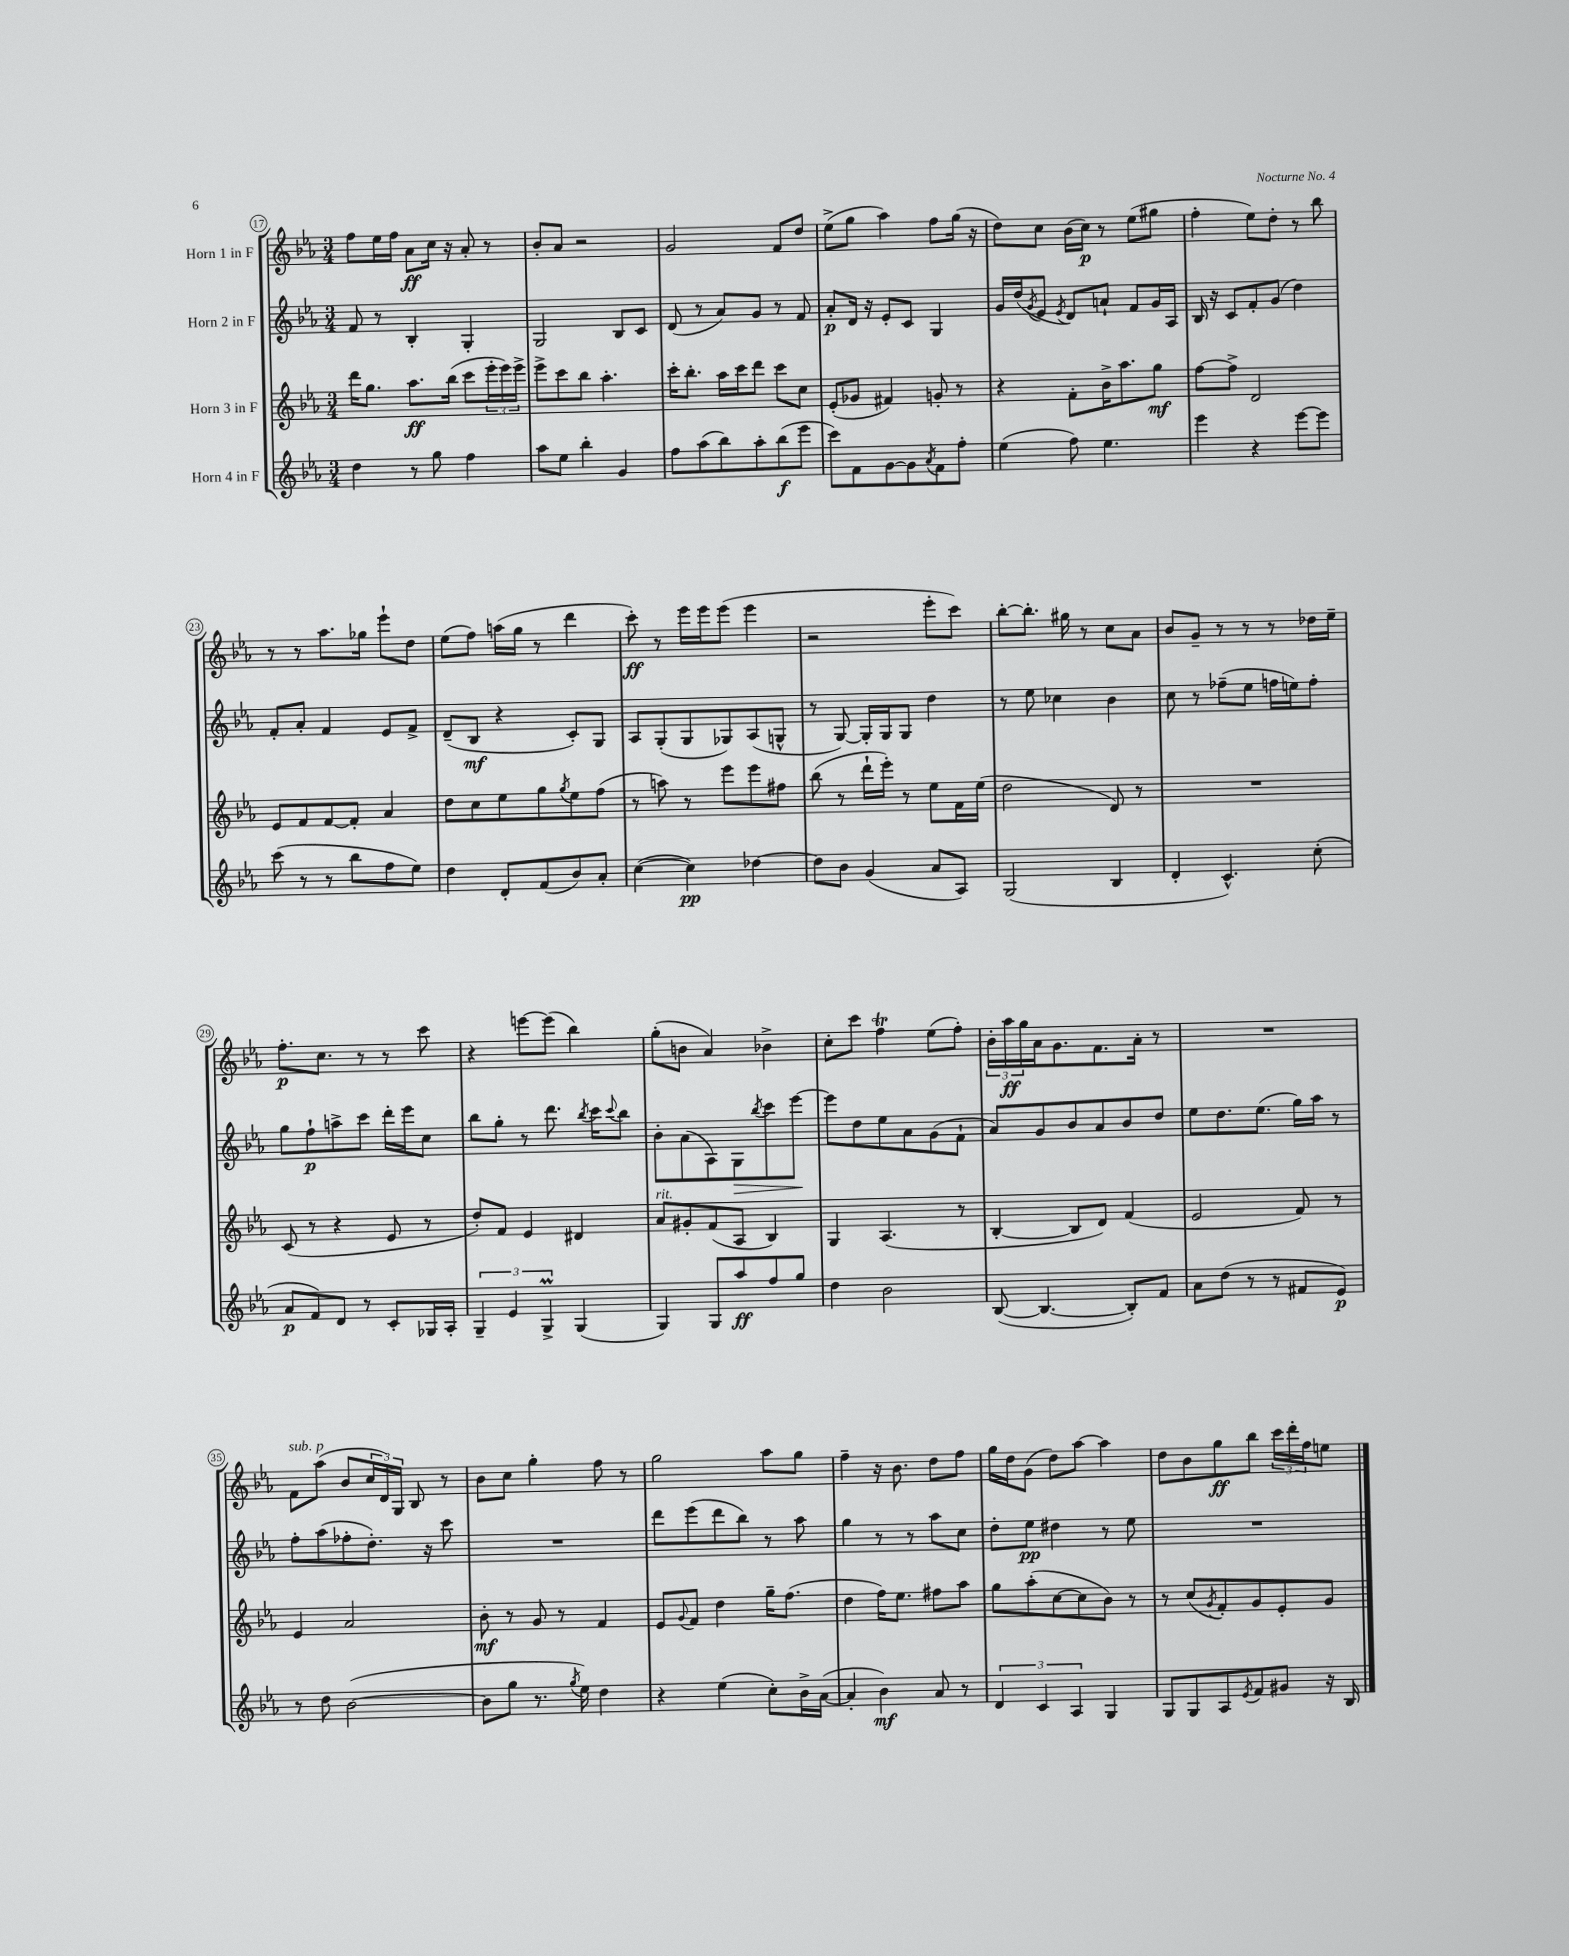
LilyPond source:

<<
\new StaffGroup <<
\new Staff = "s0" \with { instrumentName = "Horn 1 in F" } {
    \clef treble \key ees \major \numericTimeSignature \time 3/4
    f''8 ees''16 f''16 aes'8\ff c''16 r16 aes'8-. r8 |
    bes'8-. aes'8 r2 |
    g'2 f'8 d''8 |
    ees''8->( g''8 aes''4) f''8 g''16( r16 |
    d''8) c''8 bes'16( c''16\p) r8 ees''8( gis''8 |
    f''4-. ees''8) d''8-. r8 bes''8 |
    r8 r8 aes''8. ges''16 ees'''8-! d''8 |
    ees''8( f''8) a''16( g''16 r8 d'''4 |
    c'''8-.\ff) r8 ees'''16 ees'''16 ees'''8( ees'''4 |
    r2 ees'''8-. c'''8) |
    bes''8~-. bes''8.-. gis''16 r8 c''8 aes'8 |
    bes'8 g'8-- r8 r8 r8 des''16 ees''16-- |
    f''8.-.\p c''8. r8 r8 c'''8 |
    r4 e'''8~ e'''8( bes''4) |
    g''8-.( b'8 aes'4) bes'4-> |
    c''8-. c'''8 f''4\trill ees''8( f''8-.) |
    \tuplet 3/2 { bes'16-. aes''16\ff g''16 } aes'16 g'8. f'8. aes'16-. r8 |
    R2. |
    f'8^\markup { \italic "sub. p" } aes''8( bes'8 \tuplet 3/2 { c''16 d'16) g16 } bes8 r8 |
    bes'8 c''8 g''4-. f''8 r8 |
    g''2 aes''8 g''8 |
    f''4-- r16 bes'8. d''8 f''8 |
    g''16 d''16 g'8( d''8) aes''8~ aes''4 |
    d''8 bes'8 g''8\ff bes''8 \tuplet 3/2 { c'''16 d'''16-. f''16 } e''8 \bar "|." |
}
\new Staff = "s1" \with { instrumentName = "Horn 2 in F" } {
    \clef treble \key ees \major \numericTimeSignature \time 3/4
    f'8 r8 bes4-. g4-. |
    g2 bes8 c'8 |
    d'8( r8 aes'8) g'8 r8 f'8 |
    aes'8-.\p d'16 r16 ees'8-. c'8 g4 |
    g'16 d''16( \acciaccatura { g'8 } ees'8 \acciaccatura { ees'8 } d'8) a'8-! f'8 g'16 aes16 |
    bes16 r16 c'8 f'8-. g'8( d''4) |
    f'8-. aes'8-. f'4 ees'8 f'8-> |
    d'8--( bes8\mf r4 c'8-.) g8 |
    aes8 g8-.( g8 ges8) aes8( g8-^ |
    r8 g8~) g16-. g16 g8 d''4 |
    r8 ees''8 ces''4 bes'4 |
    c''8 r8 fes''8--( ees''8 f''16 e''16) f''8-. |
    g''8 f''8-!\p a''8-> c'''8 d'''16-. ees'''16 c''8 |
    bes''8 g''8-. r8 d'''8. \acciaccatura { bes''8 } c'''16 \appoggiatura { c'''8 } bes''8 |
    bes'8-. aes'8( aes8) g8\> \acciaccatura { bes''8 } c'''8 ees'''8~\! |
    ees'''8 d''8 ees''8 aes'8 g'8( f'8-! |
    aes'8) g'8 bes'8 aes'8 bes'8 d''8 |
    ees''8 d''8. ees''8.( g''16) aes''16 r8 |
    f''8-. aes''8( fes''8-. d''8.-.) r16 c'''8 |
    R2. |
    d'''8 ees'''8( d'''8 bes''8) r8 aes''8 |
    g''4 r8 r8 aes''8 c''8 |
    d''8-. ees''8\pp dis''4 r8 ees''8 |
    R2. \bar "|." |
}
\new Staff = "s2" \with { instrumentName = "Horn 3 in F" } {
    \clef treble \key ees \major \numericTimeSignature \time 3/4
    d'''16 g''8. aes''8.\ff bes''16( c'''8 \tuplet 3/2 { ees'''16-. ees'''16) ees'''16-> } |
    ees'''8-> c'''8 bes''8 aes''4.-. |
    c'''16-. bes''8.-. aes''16 c'''16 d'''8 c'''8 c''8 |
    ees'8-.( ges'8 fis'4) g'8-. r8 |
    r4 f'8-. bes'16-> aes''8. g''8\mf |
    f''8~ f''8-> d'2 |
    ees'8 f'8 f'8~ f'8-. aes'4 |
    d''8 c''8 ees''8 g''8 \acciaccatura { g''8 } ees''8 f''8( |
    r8 a''8) r8 ees'''8 ees'''8 fis''8 |
    bes''8( r8 d'''16-! ees'''16-.) r8 ees''8 f'16 ees''16( |
    d''2 d'8) r8 |
    R2. |
    c'8( r8 r4 ees'8 r8 |
    d''8-.) f'8 ees'4 dis'4 |
    aes'8^\markup { \italic "rit." } gis'8-. f'8( aes8 bes4) |
    g4 aes4.( r8 |
    bes4~-. bes8 d'8) f'4( |
    ees'2 f'8) r8 |
    ees'4 aes'2 |
    bes'8-.\mf r8 g'8 r8 f'4 |
    ees'8 \appoggiatura { g'8 } f'8 d''4 g''16-- f''8.( |
    d''4 f''16) ees''8. fis''8 aes''8 |
    g''8 aes''8-.( c''8~ c''8 bes'8) r8 |
    r8 c''8( \acciaccatura { g'8 } f'8-.) g'8 ees'8-. g'8 \bar "|." |
}
\new Staff = "s3" \with { instrumentName = "Horn 4 in F" } {
    \clef treble \key ees \major \numericTimeSignature \time 3/4
    d''4 r8 g''8 f''4 |
    aes''8 ees''8 bes''4-. g'4 |
    f''8 aes''8( bes''8) aes''8-. bes''8\f( ees'''8 |
    c'''8) f'8 g'8~ g'8 \acciaccatura { aes'8 } f'8 f''8-. |
    ees''4( f''8) ees''4. |
    ees'''4 r4 ees'''8~ ees'''8 |
    c'''8( r8 r8 bes''8 f''8 ees''8) |
    d''4 d'8-. f'8( bes'8) aes'8-. |
    c''4~( c''4\pp) des''4~ |
    des''8 bes'8 g'4( aes'8 aes8) |
    g2( bes4 |
    d'4-. c'4.-^) c''8-.( |
    aes'8\p f'8) d'8 r8 c'8-. ges16 aes16-. |
    \tuplet 3/2 { g4-- ees'4 g4->\prall } g4( |
    g4) g8 aes''8\ff f''8 g''8 |
    d''4 bes'2 |
    bes8~( bes4.~ bes8-.) f'8 |
    aes'8 d''8( r8 r8 fis'8 ees'8\p) |
    r8 d''8 bes'2~( |
    bes'8 g''8 r8. \acciaccatura { g''8 } ees''16) d''4 |
    r4 ees''4( c''8-.) bes'16-> aes'16~( |
    aes'4-. bes'4\mf) aes'8 r8 |
    \tuplet 3/2 { d'4 c'4 aes4 } g4 |
    g8 g8 aes8 \acciaccatura { ees'8 } f'8 gis'8 r16 bes16 \bar "|." |
}
>>
>>
\layout { \context { \Score currentBarNumber = #17 \override BarNumber.stencil = #(make-stencil-circler 0.1 0.3 ly:text-interface::print) } }
